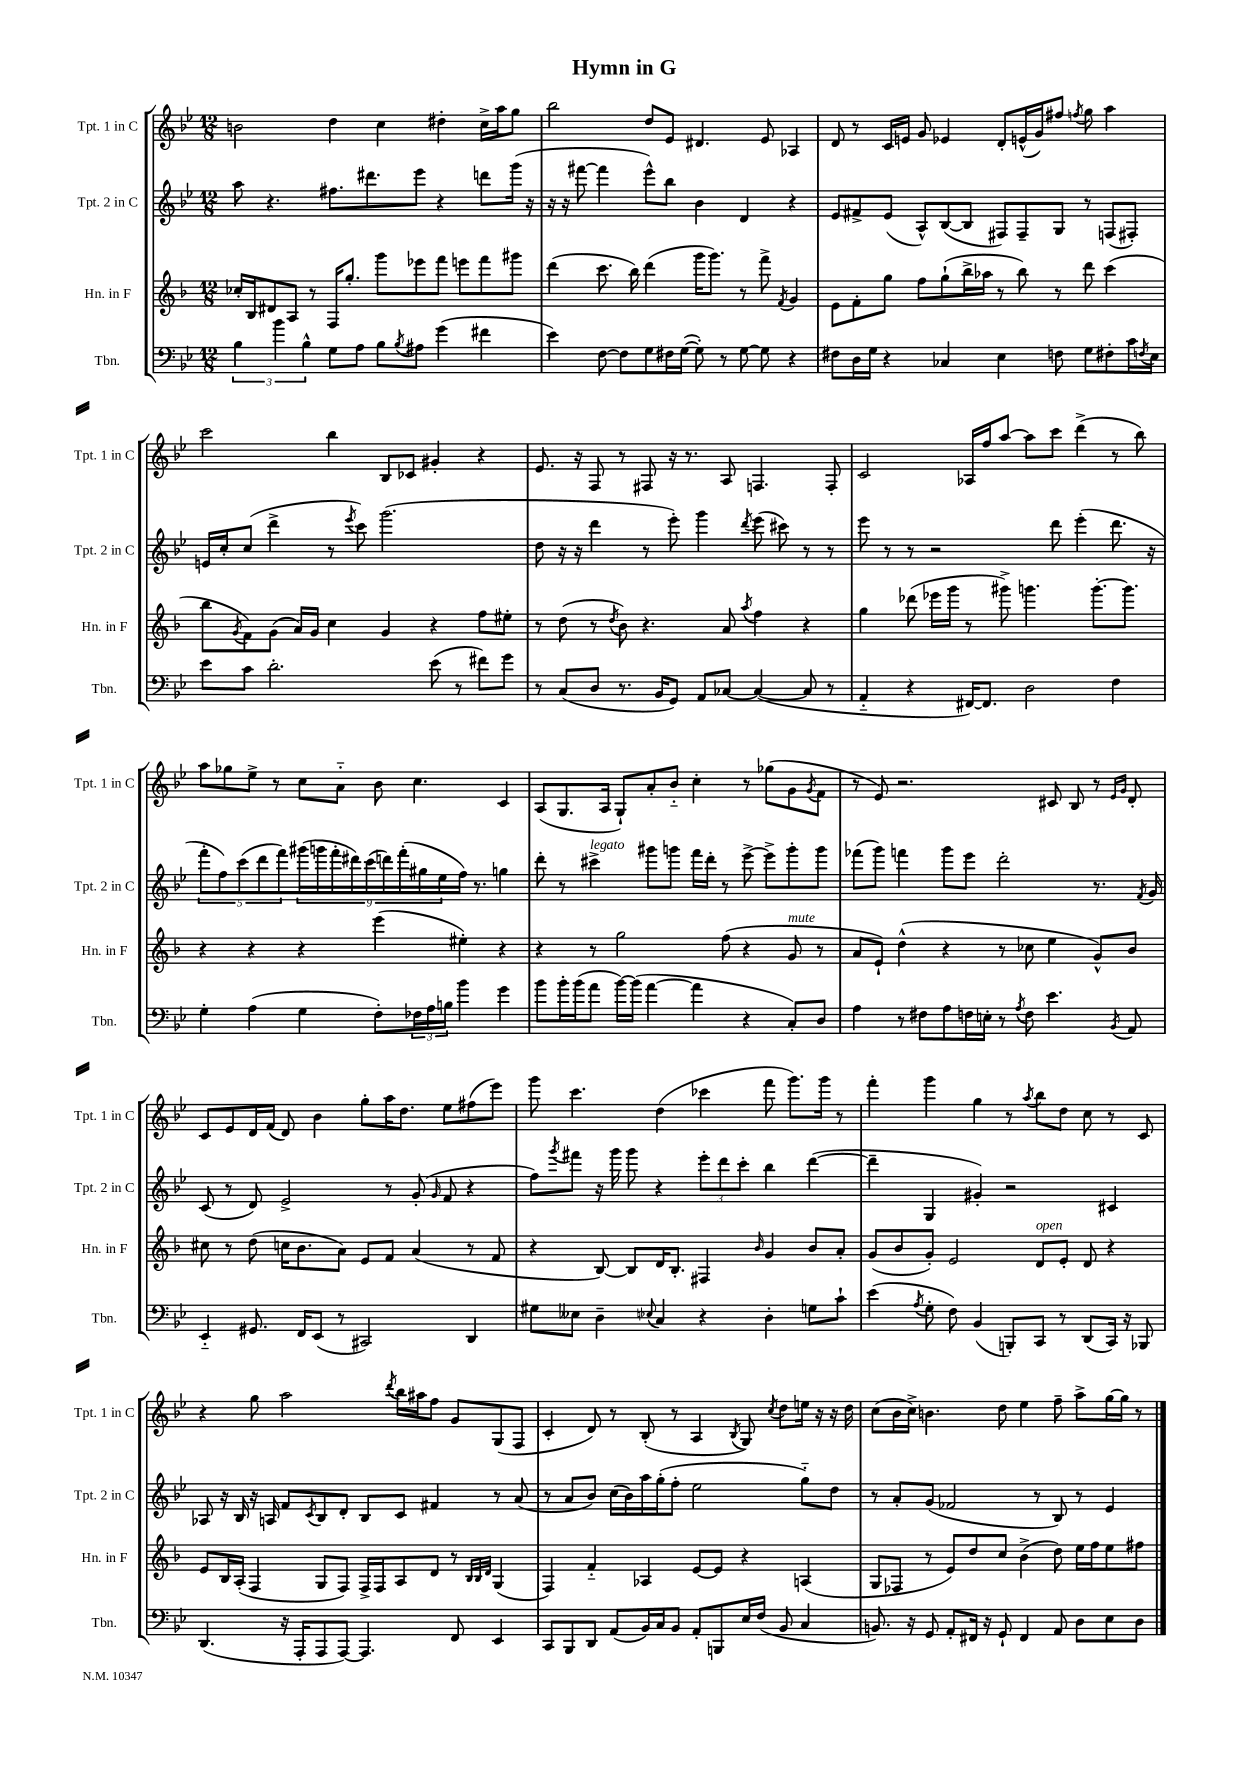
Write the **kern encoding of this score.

**kern	**kern	**kern	**kern
*staff4	*staff3	*staff2	*staff1
*clefF4	*clefG2	*clefG2	*clefG2
*k[b-e-]	*k[b-]	*k[b-e-]	*k[b-e-]
*M12/8	*M12/8	*M12/8	*M12/8
6B-	16cc-'	8aa	2b
.	16B-	.	.
.	8d#	4.r	.
6b-	.	.	.
.	8A	.	.
6B-^^	.	.	.
.	8r	.	.
8G	16F	8.ff#	4dd
.	8.gg'	.	.
8A	.	.	.
.	.	8.ddd#	.
8B-	8ggg	.	4cc
8qB-	.	.	.
8A#	8eee-	8eee-	.
(4g	8fff	4r	4dd#'
.	8eee	.	.
4f#	8fff	8ddd	16cc^
.	.	.	16aa
.	8ggg#	(16ggg	8gg
.	.	16r	.
=	=	=	=
4e-)	(4ddd	16r	2bb-
.	.	16r	.
.	.	[8fff#	.
[8F	8.ccc	4fff#]	.
8F]	.	.	.
.	16bb-)	.	.
8G	(4ddd	8eee-^^)	8dd
16F#	.	8bb-	8e-
([16G	.	.	.
8G'])	16ggg	4b-	4.d#
.	8.ggg)	.	.
8r	.	.	.
[8G	8r	4d	.
8G]	8fff^	.	8e-
.	8qf	.	.
4r	4g	4r	4A-
=	=	=	=
8F#	8e	8e-	8d
16D	8f'	8f#^	8r
16G	.	.	.
4r	8gg	(8e-	16c
.	.	.	16e
.	8ff	8A^^)	8g
4C-	(8gg`	([8B-	4e-
.	16bb-^	8B-]	.
.	16aa-	.	.
4E-	8r	8F#)	8d'
.	8bb-)	8F#~	(16e^^
.	.	.	16g)
8F	8r	8G	8ff#
.	.	.	8qff
8G	8ddd	8r	8gg
8F#'	(4ccc	(8F	4aa
16c	.	8F#')	.
8qF	.	.	.
16E-	.	.	.
=	=	=	=
8e-	8bb-	16e	2ccc
.	.	16cc'	.
.	8qg	.	.
8c	8f)	(8cc	.
2.d'	(8g	4ddd^	.
.	16a)	.	.
.	16g	.	.
.	4cc	8r	4bb-
.	.	8qeee-	.
.	.	8ccc)	.
.	4g	(2.ggg	8B-
.	.	.	8c-
(8e-	4r	.	4g#'
8r	.	.	.
8f#)	8ff	.	4r
8g	8ee#'	.	.
=	=	=	=
8r	8r	8dd	8.e-
(8C	(8dd	16r	.
.	.	16r	16r
8D	8r	4ddd	8F
.	8qdd	.	.
8.r	8b-)	.	8r
.	4.r	8r	8F#
16BB-	.	.	.
8GG)	.	8eee-')	16r
.	.	.	8.r
8AA	.	4ggg	.
[8C-	8a	.	8A
.	8qaa	8qddd	.
(4C-_	4ff	(8eee-	4.F
.	.	8ccc#)	.
8C-]	4r	8r	.
8r	.	8r	8F'
=	=	=	=
4AA'~	4gg	8eee-	2c
.	.	8r	.
4r	(8ddd-	8r	.
.	16eee-	2r	.
.	16ggg	.	.
[16FF#)	8r	.	16A-
8.FF#]	.	.	16ff
.	8ggg#^)	.	[8aa
2D	4.ggg	.	8aa]
.	.	8ddd	8ccc
.	.	(4eee-'	(4ddd^
.	[8.ggg'	.	.
4F	.	8.ddd	8r
.	8.ggg]	.	.
.	.	.	8bb-)
.	.	16r	.
=	=	=	=
4G'	4r	10fff'	8aa
.	.	10ff)	.
.	.	.	8gg-
.	.	(10ccc	.
(4A	4r	.	8ee-^
.	.	10ddd	.
.	.	.	8r
.	.	10fff)	.
4G	4r	(18ggg#	8cc
.	.	18ggg	.
.	.	18fff'	.
.	.	.	8a'~
.	.	18ddd#)	.
.	.	(18ccc	.
8F')	(4eee	.	8b-
.	.	18ddd)	.
.	.	(18fff'	.
24F-	.	.	4.cc
.	.	18gg#	.
24A	.	.	.
.	.	18ee-	.
24B	.	.	.
4b-	4ee#')	16ff)	.
.	.	8.r	.
4g	4r	4gg	4c
=	=	=	=
8b-	4r	8ddd'	(8A
16b-'	.	8r	8.G
(16b-	.	.	.
8a	8r	4ccc#^	.
.	.	.	16A
[16b-)	2gg	.	8G`)
(16b-]	.	.	.
[4a	.	8ggg#	8a'
.	.	8ggg	8b-'~
4a]	.	16fff	4cc'
.	.	16ddd'	.
.	(8ff	8r	.
4r	4r	[8eee-^	8r
.	.	8eee-^]	(8gg-
8C')	8g	8ggg'	8g
.	.	.	8qg
8D	8r	8ggg	8f
=	=	=	=
4A	8a	(8fff-	8r
.	8e`)	8ggg)	8e-)
8r	(4dd^^	4fff	2.r
8F#	.	.	.
8A	4r	8ggg	.
16F	.	8eee-	.
16E'	.	.	.
8r	8r	2ddd'	.
8qA	.	.	.
8F	8cc-	.	.
4.e-	4ee	.	8c#
.	.	.	8B-
.	8g^^)	8.r	8r
.	.	.	16qqe-
8qBB-	.	.	16qqg
8AA	8b-	.	8d'
.	.	8qf	.
.	.	16g	.
=	=	=	=
4EE-'~	8cc#	(8c	8c
.	8r	8r	8e-
8.GG#	(8dd	8d)	16d
.	.	.	(16f
.	16cc	2e-^	8d)
16FF	8.b-	.	.
(8EE-	.	.	4b-
8r	8a)	.	.
2CC#)	8e	.	8gg'
.	8f	8r	16aa
.	.	.	8.dd
.	(4a	(8g'	.
.	.	16qqg	.
.	.	8f	8ee-
4DD	8r	4r	(8ff#
.	8f	.	8eee-)
=	=	=	=
8G#	4r	8ff)	8ggg
.	.	8qggg	.
8E--	.	8fff#	4.ccc
4D~	[8B-)	16r	.
.	.	16ggg	.
.	8B-]	8ggg	.
8qqE-	.	.	.
4C	16d	4r	(4dd
.	8.B-'	.	.
4r	4F#	12eee-'	4ccc-
.	.	12ddd	.
.	.	12ccc'	.
.	16qqb-	.	.
4D'	4g	4bb-	8fff
.	.	.	8.ggg)
8G	8b-	([4ddd	.
.	.	.	16ggg
8c`	8a'	.	8r
=	=	=	=
(4e-	(8g	4ddd~]	4fff'
.	8b-	.	.
8qA	.	.	.
8G'	8g')	4G	4ggg
8F)	2e	.	.
(4BB-	.	4g#')	4gg
8BBB')	.	2r	8r
.	.	.	8qaa
8CC	8d	.	8bb-
8r	8e'	.	8dd
(8DD	8d	.	8cc
16CC)	4r	4c#	8r
16r	.	.	.
8BBB-	.	.	8c
=	=	=	=
(4.DD	8e	8A-	4r
.	16B-	16r	.
.	(16A'	16B-	.
.	4F	16r	8gg
.	.	16A	.
16r	.	8f	2aa
16AAA'	.	.	.
.	.	8qc	.
8AAA	8G	8B-	.
[8AAA)	8F)	8d'	.
4.AAA]	16F^	8B-	.
.	16F	.	.
.	.	.	8qddd
.	8A	8c	16bb-
.	.	.	16aa#
.	8d	4f#	8ff
8FF	8r	.	8g
.	32qqB-	.	.
.	32qqB-	.	.
.	32qqd	.	.
4EE-	(4G	8r	(8G
.	.	(8a	8F
=	=	=	=
8CC	4F)	8r	4c'
8BBB-	.	8a	.
8DD	4f'~	8b-)	8d)
(8AA	.	(16cc	8r
.	.	16b-)	.
16BB-)	4A-	16aa	(8B-'
16C	.	(16gg'	.
8BB-	.	8ff'	8r
8AA'	[8e	2ee-	4A
8BBB	8e]	.	.
.	.	.	8qB-
16E-	4r	.	8G)
(16F	.	.	.
.	.	.	8qcc
8BB-	.	.	8dd
4C	(4A	8gg'~)	16ee
.	.	.	16r
.	.	8dd	16r
.	.	.	16dd
=	=	=	=
8.BB)	8G	8r	(8cc
.	8F-	8a'	16b-
16r	.	.	16cc^)
8GG	8r	(8g	4.b
8AA'	8e)	2f-	.
16FF#	8dd	.	.
16r	.	.	.
8GG`	8cc	.	8dd
4FF#	(4b-^	.	4ee-
.	.	8r	.
8AA	8dd)	8B-)	8ff~
8D	16ee	8r	8aa^
.	16ff	.	.
8E-	8ee	4e-	[16gg
.	.	.	16gg]
8D	8ff#	.	8r
==	==	==	==
*-	*-	*-	*-
